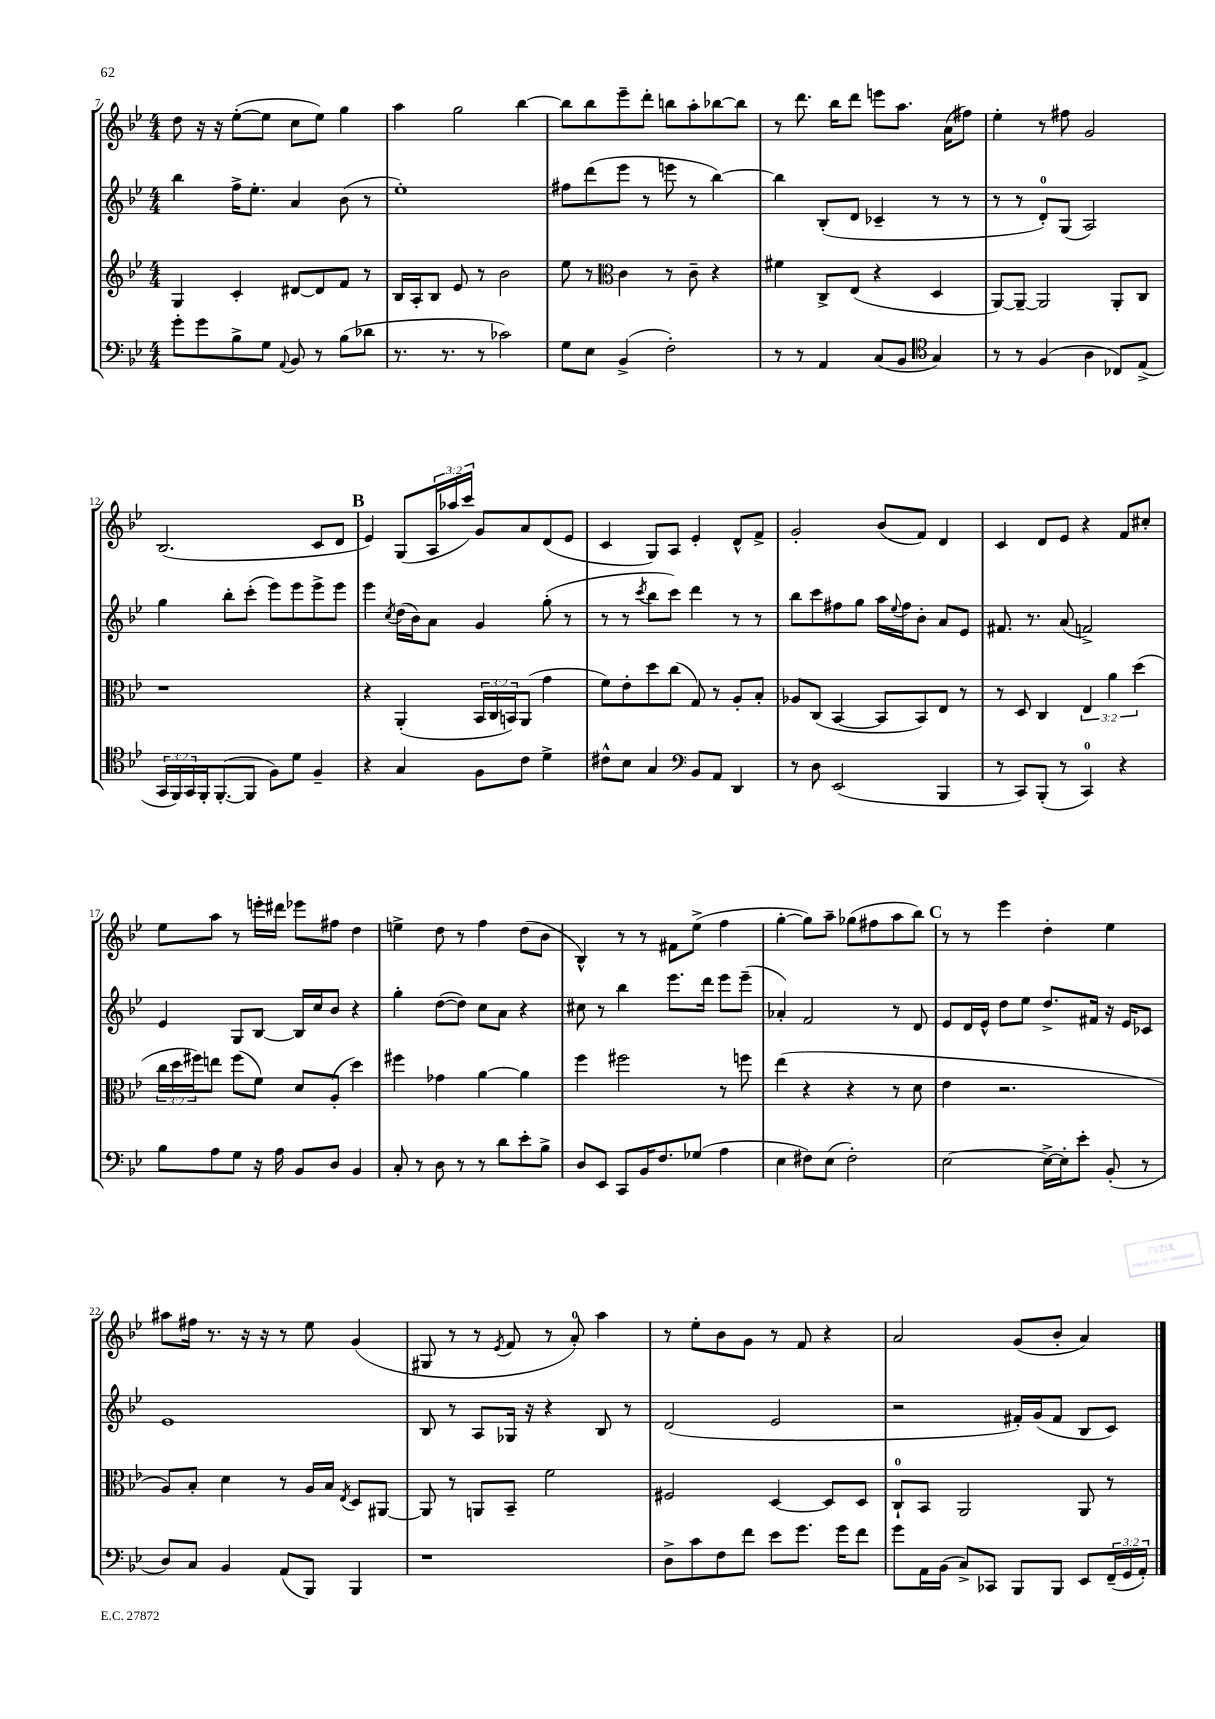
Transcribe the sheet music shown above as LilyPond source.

<<
\new StaffGroup <<
\new Staff = "s0" {
    \clef treble \key bes \major \numericTimeSignature \time 4/4 \override Staff.TupletNumber.text = #tuplet-number::calc-fraction-text
    d''8 r16 r16 ees''8~-.( ees''8 c''8 ees''8) g''4 |
    a''4 g''2 bes''4~ |
    bes''8 bes''8 ees'''8-- d'''8-. b''8 a''8-. bes''8~ bes''8 |
    r8 d'''8. bes''16 d'''8 e'''8 a''8. a'16( fis''8) |
    ees''4-. r8 fis''8 g'2 |
    bes2.( c'8 d'8 |
    \mark \markup { \bold "B" } ees'4) g8( \tuplet 3/2 { a16 aes''16 c'''16) } g'8 a'8 d'8( ees'8 |
    c'4 g8) a8 ees'4-. d'8-^ f'8-> |
    g'2-. bes'8( f'8) d'4 |
    c'4 d'8 ees'8 r4 f'8 cis''8-. |
    ees''8 a''8 r8 e'''16-. dis'''16 ees'''8 fis''8 d''4 |
    e''4-> d''8 r8 f''4 d''8( bes'8 |
    bes4-^) r8 r8 fis'8 ees''8->( f''4 |
    g''4~-. g''8) a''8-- ges''8( fis''8 a''8 bes''8) |
    \mark \markup { \bold "C" } r8 r8 ees'''4 d''4-. ees''4 |
    ais''8 fis''16 r8. r16 r16 r8 ees''8 g'4( |
    gis8 r8 r8 \acciaccatura { ees'8 } f'8 r8 a'8-0-.) a''4 |
    r8 ees''8-. bes'8 g'8 r8 f'8 r4 |
    a'2 g'8( bes'8-. a'4) \bar "|." |
}
\new Staff = "s1" {
    \clef treble \key bes \major \numericTimeSignature \time 4/4
    bes''4 f''16-> ees''8.-. a'4 bes'8( r8 |
    ees''1-.) |
    fis''8 d'''8( ees'''8 r8 e'''8 r8 bes''4~) |
    bes''4 bes8-.( d'8 ces'4-- r8 r8 |
    r8 r8 d'8-0-.) g8( a2) |
    g''4 bes''8-. c'''8-.( ees'''8) ees'''8 ees'''8-> ees'''8 |
    \mark \markup { \bold "B" } ees'''4 \acciaccatura { c''8 } d''16( bes'16) a'8 g'4 g''8-.( r8 |
    r8 r8 \acciaccatura { c'''8 } bes''8 c'''8) d'''4 r8 r8 |
    bes''8 c'''8 fis''8 g''8 a''16 \appoggiatura { ees''8 } fis''16 bes'8-. a'8 ees'8 |
    fis'8. r8. a'8( f'2->) |
    ees'4 g8 bes8~ bes16 c''16 bes'8 r4 |
    g''4-. d''8~( d''8) c''8 a'8 r4 |
    cis''8 r8 bes''4 ees'''8. d'''16 ees'''8 ees'''8--( |
    aes'4-.) f'2 r8 d'8 |
    \mark \markup { \bold "C" } ees'8 d'16 ees'16-^ d''8 ees''8 d''8.-> fis'16 r16 ees'16 ces'8 |
    ees'1 |
    bes8 r8 a8 ges16 r16 r4 bes8 r8 |
    d'2( ees'2 |
    r2 fis'16-.) g'16( fis'8 bes8 c'8) \bar "|." |
}
\new Staff = "s2" {
    \clef treble \key bes \major \numericTimeSignature \time 4/4 \override Staff.TupletNumber.text = #tuplet-number::calc-fraction-text
    g4 c'4-. dis'8~ dis'8 f'8 r8 |
    bes16 a16-. bes8 ees'8 r8 bes'2 |
    ees''8 r8 \clef alto c'4 r8 c'8-- r4 |
    fis'4 c8-> ees8( r4 d4 |
    a,8~) a,8~-- a,2 a,8-. c8 |
    r1 |
    \mark \markup { \bold "B" } r4 a,4-.( \tuplet 3/2 { bes,16 c16 b,16) } a,8( g'4 |
    f'8) ees'8-. d''8 c''8( g8) r8 a8-. bes8-. |
    aes8 c8( bes,4~ bes,8 bes,8) ees8 r8 |
    r8 d8 c4 \tuplet 3/2 { ees4 a'4 d''4( } |
    \tuplet 3/2 { c''16 d''16 fis''16) } e''8 fis''8( f'8) d'8 a8-.( d''4) |
    fis''4 ges'4 a'4~ a'4 |
    f''4 fis''2 r8 f''8 |
    ees''4( r4 r4 r8 d'8 |
    \mark \markup { \bold "C" } ees'4 r2. |
    a8) bes8-. d'4 r8 a16 bes16 \acciaccatura { ees8 } d8 ais,8~ |
    ais,8 r8 a,8 bes,8-- f'2 |
    fis2 d4~ d8 d8 |
    c8-0-! bes,8 a,2 a,8 r8 \bar "|." |
}
\new Staff = "s3" {
    \clef bass \key bes \major \numericTimeSignature \time 4/4 \override Staff.TupletNumber.text = #tuplet-number::calc-fraction-text
    g'8-. g'8 bes8-> g8 \appoggiatura { a,8 } bes,8 r8 bes8( des'8 |
    r8. r8. r8 ces'2) |
    g8 ees8 bes,4->( f2-.) |
    r8 r8 a,4 c8( bes,8 \clef tenor g4) |
    r8 r8 f4( a4 ces8) ees8->( |
    \tuplet 3/2 { g,16 f,16) g,16 } f,16-. f,8.~-.( f,8 f8) d'8 f4-- |
    \mark \markup { \bold "B" } r4 g4 f8 c'8 d'4-> |
    cis'8-^ bes8 g4 \clef bass bes,8 a,8 d,4 |
    r8 d8 ees,2( bes,,4 |
    r8 c,8) bes,,8-.( r8 c,4-0) r4 |
    bes8 a8 g8 r16 a16 bes,8 d8 bes,4 |
    c8-. r8 d8 r8 r8 d'8 ees'8-. bes8-> |
    d8 ees,8 c,8 bes,16 f8. ges8( a4 |
    ees4 fis8) ees8( fis2-.) |
    \mark \markup { \bold "C" } ees2~ ees16~-> ees16-. ees'8-. bes,8-.( r8 |
    d8) c8 bes,4 a,8( bes,,8) bes,,4 |
    r1 |
    d8-> c'8 f8 f'8 ees'8 g'8. g'16 f'8 |
    g'8 a,16 bes,16( c8->) ces,8 bes,,8 bes,,8 ees,8 \tuplet 3/2 { f,16--( g,16 a,16-.) } \bar "|." |
}
>>
>>
\layout { \context { \Score currentBarNumber = #7 } }
